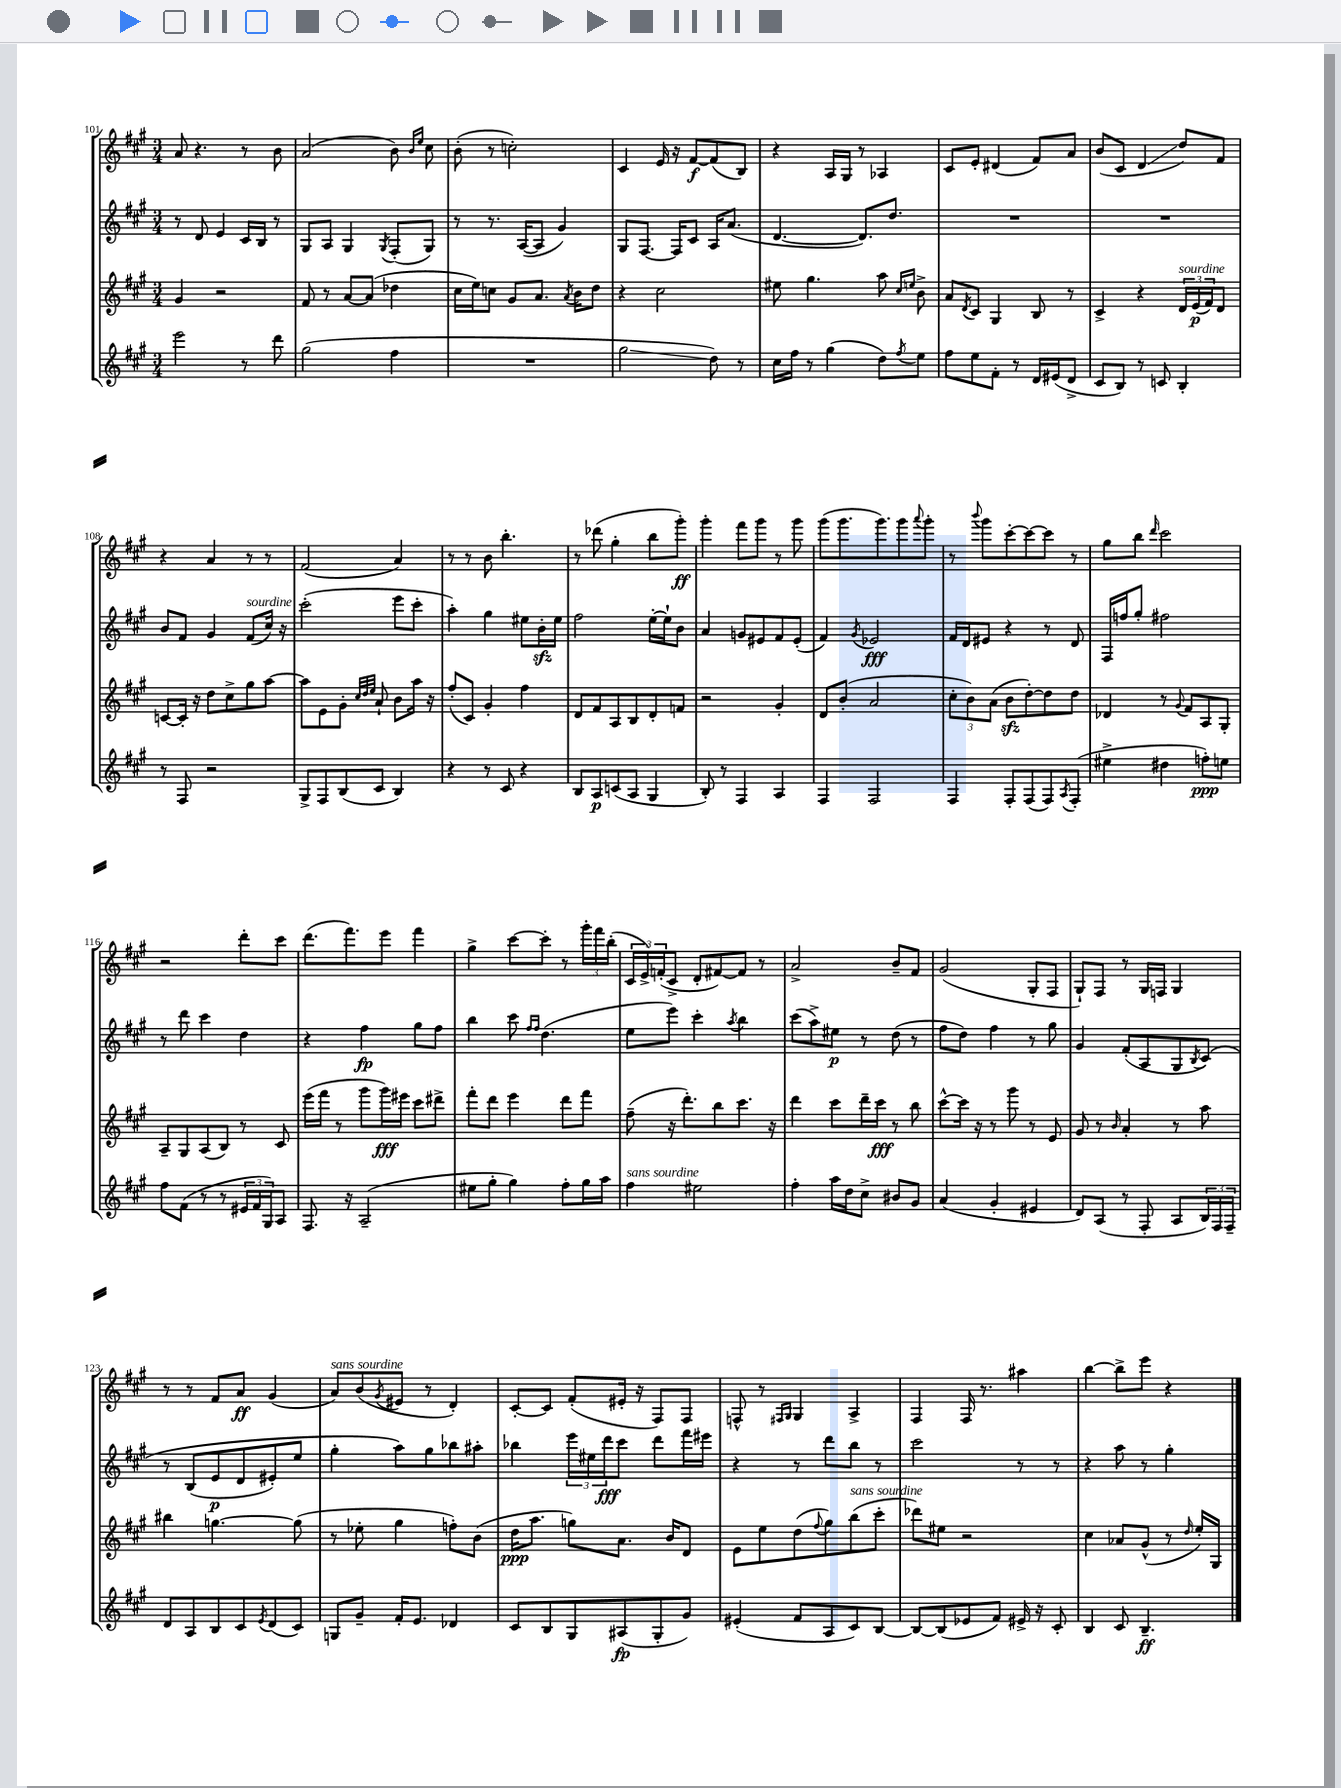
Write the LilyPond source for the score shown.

<<
\new StaffGroup <<
\new Staff = "s0" {
    \clef treble \key a \major \numericTimeSignature \time 3/4
    a'8 r4. r8 b'8 |
    a'2( b'8) \grace { b'16 e''16 } cis''8 |
    b'8-.( r8 c''2-.) |
    cis'4 e'16 r16 fis'8~\f fis'8( b8) |
    r4 a16 gis16 r8 aes4 |
    cis'8 e'8-. dis'4( fis'8) a'8 |
    b'8( cis'8 d'4\glissando d''8) fis'8 |
    r4 a'4 r8 r8 |
    fis'2( a'4) |
    r8 r8 b'8 b''4.-. |
    r8 des'''8( gis''4-. b''8 gis'''8-.\ff) |
    gis'''4-. fis'''8 gis'''8 r8 gis'''8 |
    gis'''8( gis'''8. gis'''8.) gis'''8 \appoggiatura { a'''8 } gis'''8-. |
    r8 \appoggiatura { b'''8 } gis'''8 cis'''8~-. cis'''8~ cis'''8 r8 |
    gis''8 b''8 \grace { d'''16 } cis'''2 |
    r2 d'''8-. cis'''8 |
    d'''8.( fis'''8.) e'''8 fis'''4 |
    gis''4-> cis'''8~ cis'''8-. r8 \tuplet 3/2 { gis'''16-. fis'''16 b''16-.( } |
    \tuplet 3/2 { cis'16 e'16->) f'16-.( } cis'8-> d'8-. fis'8~) fis'8 r8 |
    a'2-> b'8-- fis'8 |
    gis'2( gis8-. fis8 |
    gis8-!) fis8 r8 gis16 f16 gis4 |
    r8 r8 fis'8 a'8\ff gis'4( |
    a'8^\markup { \italic "sans sourdine" }) b'8( \acciaccatura { gis'8 } eis'8 r8 d'4-.) |
    cis'8~-. cis'8 fis'8-.( eis'16-. r16 fis8) fis8 |
    f8-^ r8 \grace { fis16 gis16 } gis4 a4-> |
    fis4 fis16 r8. ais''4 |
    b''4~ b''8-> e'''8 r4 \bar "|." |
}
\new Staff = "s1" {
    \clef treble \key a \major \numericTimeSignature \time 3/4
    r8 d'8 e'4 cis'16 b16 r8 |
    gis8 a8 gis4 \acciaccatura { gis8 } fis8-.( gis8) |
    r8 r8. a16~( a8 gis'4) |
    gis8 fis8.~ fis16 cis'8 a16 a'8.( |
    d'4.~ d'8.) d''8. |
    R2. |
    R2. |
    b'8 fis'8 gis'4 fis'8^\markup { \italic "sourdine" }( cis''16) r16 |
    cis'''2-.( e'''8 cis'''8-. |
    a''4-.) gis''4 eis''8 b'16-.\sfz eis''16 |
    fis''2 e''16~-. e''16-! b'8 |
    a'4 g'8 eis'8 fis'8 eis'8-.( |
    fis'4) \acciaccatura { gis'8 } ees'2\fff |
    fis'16 d'16 eis'8 r4 r8 d'8 |
    fis16 f''16 gis''8-. fis''2 |
    r8 d'''8 cis'''4 d''4 |
    r4 fis''4\fp gis''8 fis''8 |
    b''4 cis'''8 \grace { fis''16 fis''16 } d''4.( |
    e''8 e'''8) cis'''4-. \acciaccatura { a''8 } b''4 |
    cis'''8( a''8->) eis''8\p r8 d''8( r8 |
    fis''8 d''8) fis''4 r8 gis''8 |
    gis'4 fis'8-.( a8 gis8 \acciaccatura { b8 } cis'8)\( |
    r8 b8( e'8\p d'8 eis'8-.) e''8 |
    gis''4-. a''8\) gis''8 bes''8 ais''8-. |
    bes''4 \tuplet 3/2 { e'''16 eis''16 d'''16\fff } cis'''8 d'''8 fis'''16 eis'''16 |
    r4 r8 d'''8 b''8 r8 |
    cis'''2 r8 r8 |
    r4 a''8 r8 gis''4-. \bar "|." |
}
\new Staff = "s2" {
    \clef treble \key a \major \numericTimeSignature \time 3/4
    gis'4 r2 |
    fis'8 r8 a'8~ a'8( des''4 |
    cis''16 e''16) c''8 gis'8 a'8. \acciaccatura { a'8 } b'16 d''8 |
    r4 cis''2 |
    eis''8 gis''4. a''8 \grace { cis''16 e''16 } b'8-> |
    a'8 \acciaccatura { d'8 } cis'8 gis4 b8 r8 |
    cis'4-> r4 \tuplet 3/2 { d'16^\markup { \italic "sourdine" } e'16\p( fis'16) } d'8 |
    c'8~ c'16-. r16 d''8 cis''8-> gis''8 a''8~ |
    a''8 e'8 gis'8-. \grace { cis''32 d''32 e''32 } a'8-! b'8 a''16 r16 |
    fis''8-.( cis'8) gis'4-. fis''4 |
    d'8 fis'8 a8 b8 d'8-. f'8 |
    r2 gis'4-. |
    d'8 b'8-.( a'2 |
    \tuplet 3/2 { cis''8-. b'8) a'8( } b'8\sfz d''8~-.) d''8 d''8 |
    des'4 r8 \appoggiatura { gis'8 } fis'8 a8 gis8-. |
    a8-- gis8 a8( b8) r8 cis'8 |
    e'''16( fis'''16 r8 gis'''8 gis'''16\fff) eis'''16 cis'''8 dis'''8-> |
    fis'''8-. d'''8 e'''4 d'''8 fis'''8 |
    fis''8--( r16 d'''8.-.) b''8 cis'''8. r16 |
    d'''4 cis'''8 d'''16-- cis'''16\fff r8 b''8 |
    cis'''8~-^ cis'''16 r16 r8 gis'''8 r8 e'8 |
    gis'8 r8 \grace { b'16 } a'4-. r8 a''8 |
    bis''4 g''4.~ g''8( |
    r8 ees''8-. gis''4 f''8-.) b'8( |
    d''16\ppp a''8. g''8) a'8. b'16 d'8 |
    e'8 e''8 d''8( \appoggiatura { fis''8 } gis''8) b''8^\markup { \italic "sans sourdine" }( cis'''8-. |
    des'''8) eis''8 r2 |
    cis''4 aes'8 gis'8-^( r8 \grace { d''16 } e''16-.) gis16 \bar "|." |
}
\new Staff = "s3" {
    \clef treble \key a \major \numericTimeSignature \time 3/4
    e'''2 r8 d'''8 |
    gis''2( fis''4 |
    R2. |
    gis''2\glissando d''8) r8 |
    cis''16 fis''16 r8 gis''4( d''8) \acciaccatura { fis''8 } e''8 |
    fis''8 e''8 fis'8-. r8 d'16 eis'16( d'8-> |
    cis'8 b8) r8 c'8 b4-. |
    r8 fis8 r2 |
    gis8-> fis8 b8( cis'8 b4) |
    r4 r8 cis'8 r4 |
    b8 a8\p c'8( a8 gis4 |
    b8-.) r8 fis4 a4 |
    fis4 fis2 |
    fis4 fis8-. fis8( fis8) \acciaccatura { a8 } fis8-.( |
    eis''4-> dis''4 f''8-.\ppp) e''8 |
    fis''8 fis'8( r8 r8 \tuplet 3/2 { eis'16 fis'16 gis16) } a8 |
    fis8. r16 a2--( |
    eis''8 gis''8-. gis''4) fis''8-. gis''16 a''16 |
    fis''4^\markup { \italic "sans sourdine" } eis''2 |
    fis''4-. a''16 d''16 cis''8-> bis'8 gis'8 |
    a'4( gis'4-. eis'4 |
    d'8) a8( r8 fis8-. a8 \tuplet 3/2 { b16) fis16 fis16-- } |
    d'8 a8 b8 cis'8 \acciaccatura { e'8 } d'8( cis'8) |
    g8 gis'8-- fis'16-. e'8. des'4 |
    cis'8 b8 gis8 ais8\fp( gis8-. gis'8) |
    eis'4-.( fis'8 a8 cis'8) b8~ |
    b8~ b8( ees'8 fis'8) eis'16-> r16 cis'8-. |
    b4 cis'8 b4.--\ff \bar "|." |
}
>>
>>
\layout { \context { \Score currentBarNumber = #101 } }
